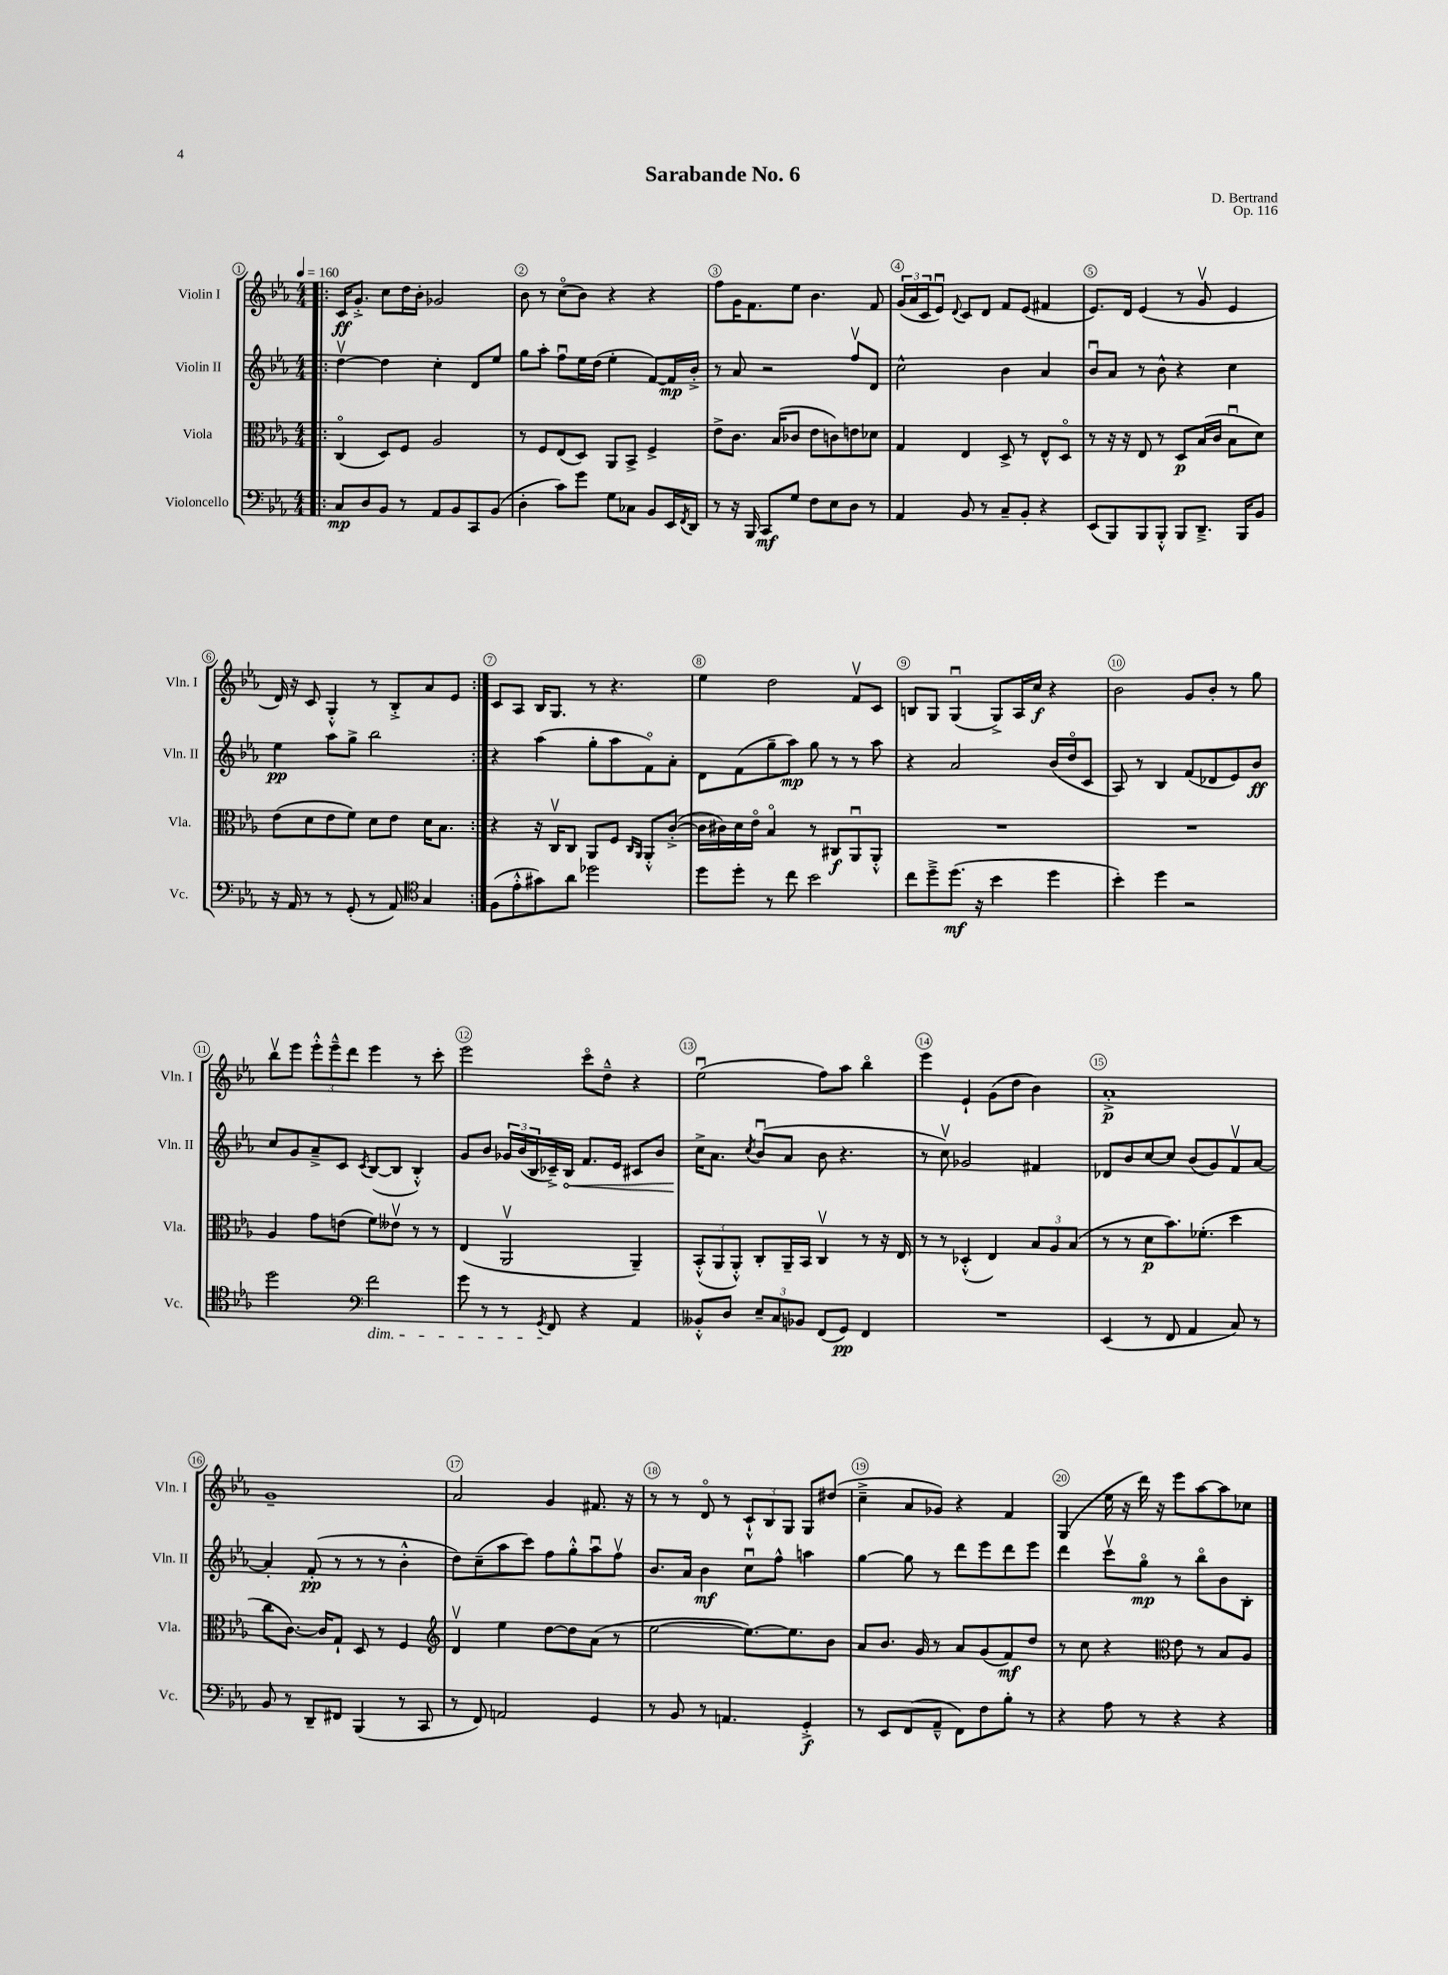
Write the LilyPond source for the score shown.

\header { title = "Sarabande No. 6" composer = "D. Bertrand" opus = "Op. 116" }
<<
\new StaffGroup <<
\new Staff = "s0" \with { instrumentName = "Violin I" shortInstrumentName = "Vln. I" } {
    \clef treble \key ees \major \numericTimeSignature \time 4/4 \tempo 4 = 160
    \repeat volta 2 { \bar ".|:" c'16\ff g'8.-.-> c''8 d''16 bes'16-. ges'2 |
    bes'8 r8 c''8\flageolet( bes'8) r4 r4 |
    f''8 g'16 f'8. ees''8 bes'4. f'8 |
    \tuplet 3/2 { g'16( aes'16 c'16 } ees'8\downbow) \appoggiatura { d'8 } c'8 d'8 f'8 ees'8( fis'4 |
    ees'8.) d'16 ees'4( r8 g'8\upbow ees'4 |
    d'16) r16 c'8 g4-.-^ r8 bes8-.-> aes'8 ees'8 | }
    c'8 aes8 bes16 g8. r8 r4. |
    ees''4 d''2 f'8\upbow c'8 |
    b8 g8 g4\downbow( g8->) aes16 c''16\f r4 |
    bes'2 g'8 bes'8-. r8 g''8 |
    bes''8\upbow ees'''8 \tuplet 3/2 { ees'''8-.-^ ees'''8---^ d'''8 } ees'''4 r8 c'''8-. |
    ees'''2 c'''8\flageolet d''8---^ r4 |
    ees''2\downbow( f''8) aes''8 bes''4\flageolet |
    ees'''4 ees'4-! g'8( d''8 bes'4) |
    aes'1-.->\p |
    g'1-- |
    aes'2 g'4 fis'8. r16 |
    r8 r8 d'8\flageolet r8 \tuplet 3/2 { c'8-!-^ bes8 g8 } g8 dis''8( |
    c''4---> aes'8 ges'8) r4 f'4 |
    g4( ees''16 r16 d'''16) r16 ees'''8 aes''8~ aes''8 ces''8 \bar "|." |
}
\new Staff = "s1" \with { instrumentName = "Violin II" shortInstrumentName = "Vln. II" } {
    \clef treble \key ees \major \numericTimeSignature \time 4/4
    \repeat volta 2 { \bar ".|:" d''4~\upbow d''4 c''4-. d'8 ees''8 |
    g''8 aes''8-. f''8\downbow ees''16 d''16( ees''4-. f'8~) f'16\mp bes'16-.-> |
    r8 aes'8 r2 f''8\upbow d'8 |
    c''2-^ bes'4 aes'4 |
    bes'8\downbow aes'8 r8 bes'8-^ r4 c''4 |
    ees''4\pp aes''8 g''8-> bes''2 | }
    r4 aes''4( g''8-. aes''8 f'8\flageolet) aes'8-. |
    d'8 f'8( g''8-- aes''8\mp) g''8 r8 r8 aes''8 |
    r4 aes'2 bes'16( d''16\flageolet c'8 |
    aes8) r8 bes4 f'8( des'8 ees'8) bes'8\ff |
    c''8 g'8 aes'8---> c'8 \acciaccatura { c'8 } bes8~( bes8 bes4-.-^) |
    g'8 bes'8 \tuplet 3/2 { ges'16 bes'16( bes16 } ces'16--->) \once \override Hairpin.circled-tip = ##t bes16\< f'8. ees'16 cis'8 bes'8 |
    c''16->\! aes'8. \acciaccatura { c''8 } bes'8\downbow( aes'8 bes'8 r4. |
    r8 c''8\upbow) ges'2 fis'4 |
    des'8 bes'8 c''8~ c''8 bes'8( g'8) f'8\upbow aes'8~ |
    aes'4-. f'8-.\pp( r8 r8 r8 bes'4-.-^ |
    d''8) c''8--( aes''8 c'''8) f''8 g''8-.-^ aes''8\downbow f''8\upbow |
    bes'8. aes'16 bes'4\mf c''8\downbow f''8-^ a''4 |
    g''4~ g''8 r8 d'''8 ees'''8 d'''8 ees'''8 |
    d'''4 c'''8\upbow g''8\flageolet\mp r8 bes''8\flageolet bes'8 bes8-. \bar "|." |
}
\new Staff = "s2" \with { instrumentName = "Viola" shortInstrumentName = "Vla." } {
    \clef alto \key ees \major \numericTimeSignature \time 4/4
    \repeat volta 2 { \bar ".|:" c4\flageolet( d8) f8 aes2 |
    r8 f8 ees8( d8) aes,8 bes,8-> f4-> |
    ees'8-> c'8. bes16( ces'8 ees'8 c'8) e'8 des'8 |
    g4 ees4 d8-> r8 ees8-^ d8\flageolet |
    r8 r16 r16 ees8 r8 d8\p bes16( c'16 bes8\downbow d'8) |
    ees'8( d'8 ees'8 f'8) d'8 ees'8 d'16 bes8. | }
    r4 r16 c16\upbow c8 aes,8 f8 \grace { c16 aes,16 } aes,8-.-^ c'8~-.->( |
    c'16 cis'16) d'16 ees'16\flageolet bes4\flageolet r8 cis8\f aes,8\downbow aes,8-.-^ |
    R1 |
    R1 |
    aes4 g'8 e'8( f'8) eeses'8\upbow r8 r8 |
    ees4( aes,2\upbow aes,4--) |
    \tuplet 3/2 { bes,8-.-^( aes,8 aes,8-.-^) } c8-. aes,16-- bes,16 c4\upbow r8 r16 ees16 |
    r8 r8 des4-.-^( ees4) \tuplet 3/2 { bes8 aes8 bes8( } |
    r8 r8 d'8\p bes'8.) fes'8.-.( d''4 |
    c''8 c'8.~) c'16 g8-! d8 r8 f4 |
    \clef treble d'4\upbow ees''4 d''8~ d''8 aes'8( r8 |
    ees''2~ ees''8.~) ees''8. bes'8 |
    aes'8 bes'8. g'16 r8 aes'8 g'8( f'8\mf) d''8 |
    r8 c''8 r4 \clef alto ees'8 r8 bes8 aes8 \bar "|." |
}
\new Staff = "s3" \with { instrumentName = "Violoncello" shortInstrumentName = "Vc." } {
    \clef bass \key ees \major \numericTimeSignature \time 4/4
    \repeat volta 2 { \bar ".|:" c8\mp d8 bes,8 r8 aes,8 bes,8 c,8 bes,8( |
    d4-. c'8) g'8 g8 ces8 bes,8 ees,16 \acciaccatura { f,8 } d,16 |
    r8 r16 bes,,16 c,8\mf g8 f8 ees8 d8 r8 |
    aes,4 bes,8 r8 c8-- bes,8-. r4 |
    ees,8( bes,,8) bes,,8 bes,,8-.-^ bes,,8 d,8.---> bes,,16 bes,8 |
    r16 aes,16 r8 r8 g,8-.( r8 aes,8) \clef tenor g4 | }
    f8( ees'8-.-^ gis'8) aes'8 des''2 |
    d''8 d''8-. r8 c''8 bes'2 |
    c''8 d''8---> d''8.\mf( r16 bes'4 d''4 |
    bes'4-.) d''4 r2 |
    d''2 \clef bass f'2\dim |
    g'8 r8 r8 \acciaccatura { g,8 } f,8\! r4 aes,4 |
    beses,8-.-^ d8 \tuplet 3/2 { ees8-- c8 bes,8 } f,8( g,8\pp) f,4 |
    R1 |
    ees,4( r8 f,8 aes,4 c8) r8 |
    bes,8 r8 d,8-- fis,8 bes,,4( r8 c,8 |
    r8 f,8) a,2 g,4 |
    r8 bes,8 r8 a,4. g,4-.->\f |
    r8 ees,8 f,8( aes,8---^ f,8) f8 bes8-. r8 |
    r4 aes8 r8 r4 r4 \bar "|." |
}
>>
>>
\layout { \context { \Score \override BarNumber.break-visibility = ##(#f #t #t) barNumberVisibility = #all-bar-numbers-visible \override BarNumber.stencil = #(make-stencil-circler 0.1 0.3 ly:text-interface::print) } }
